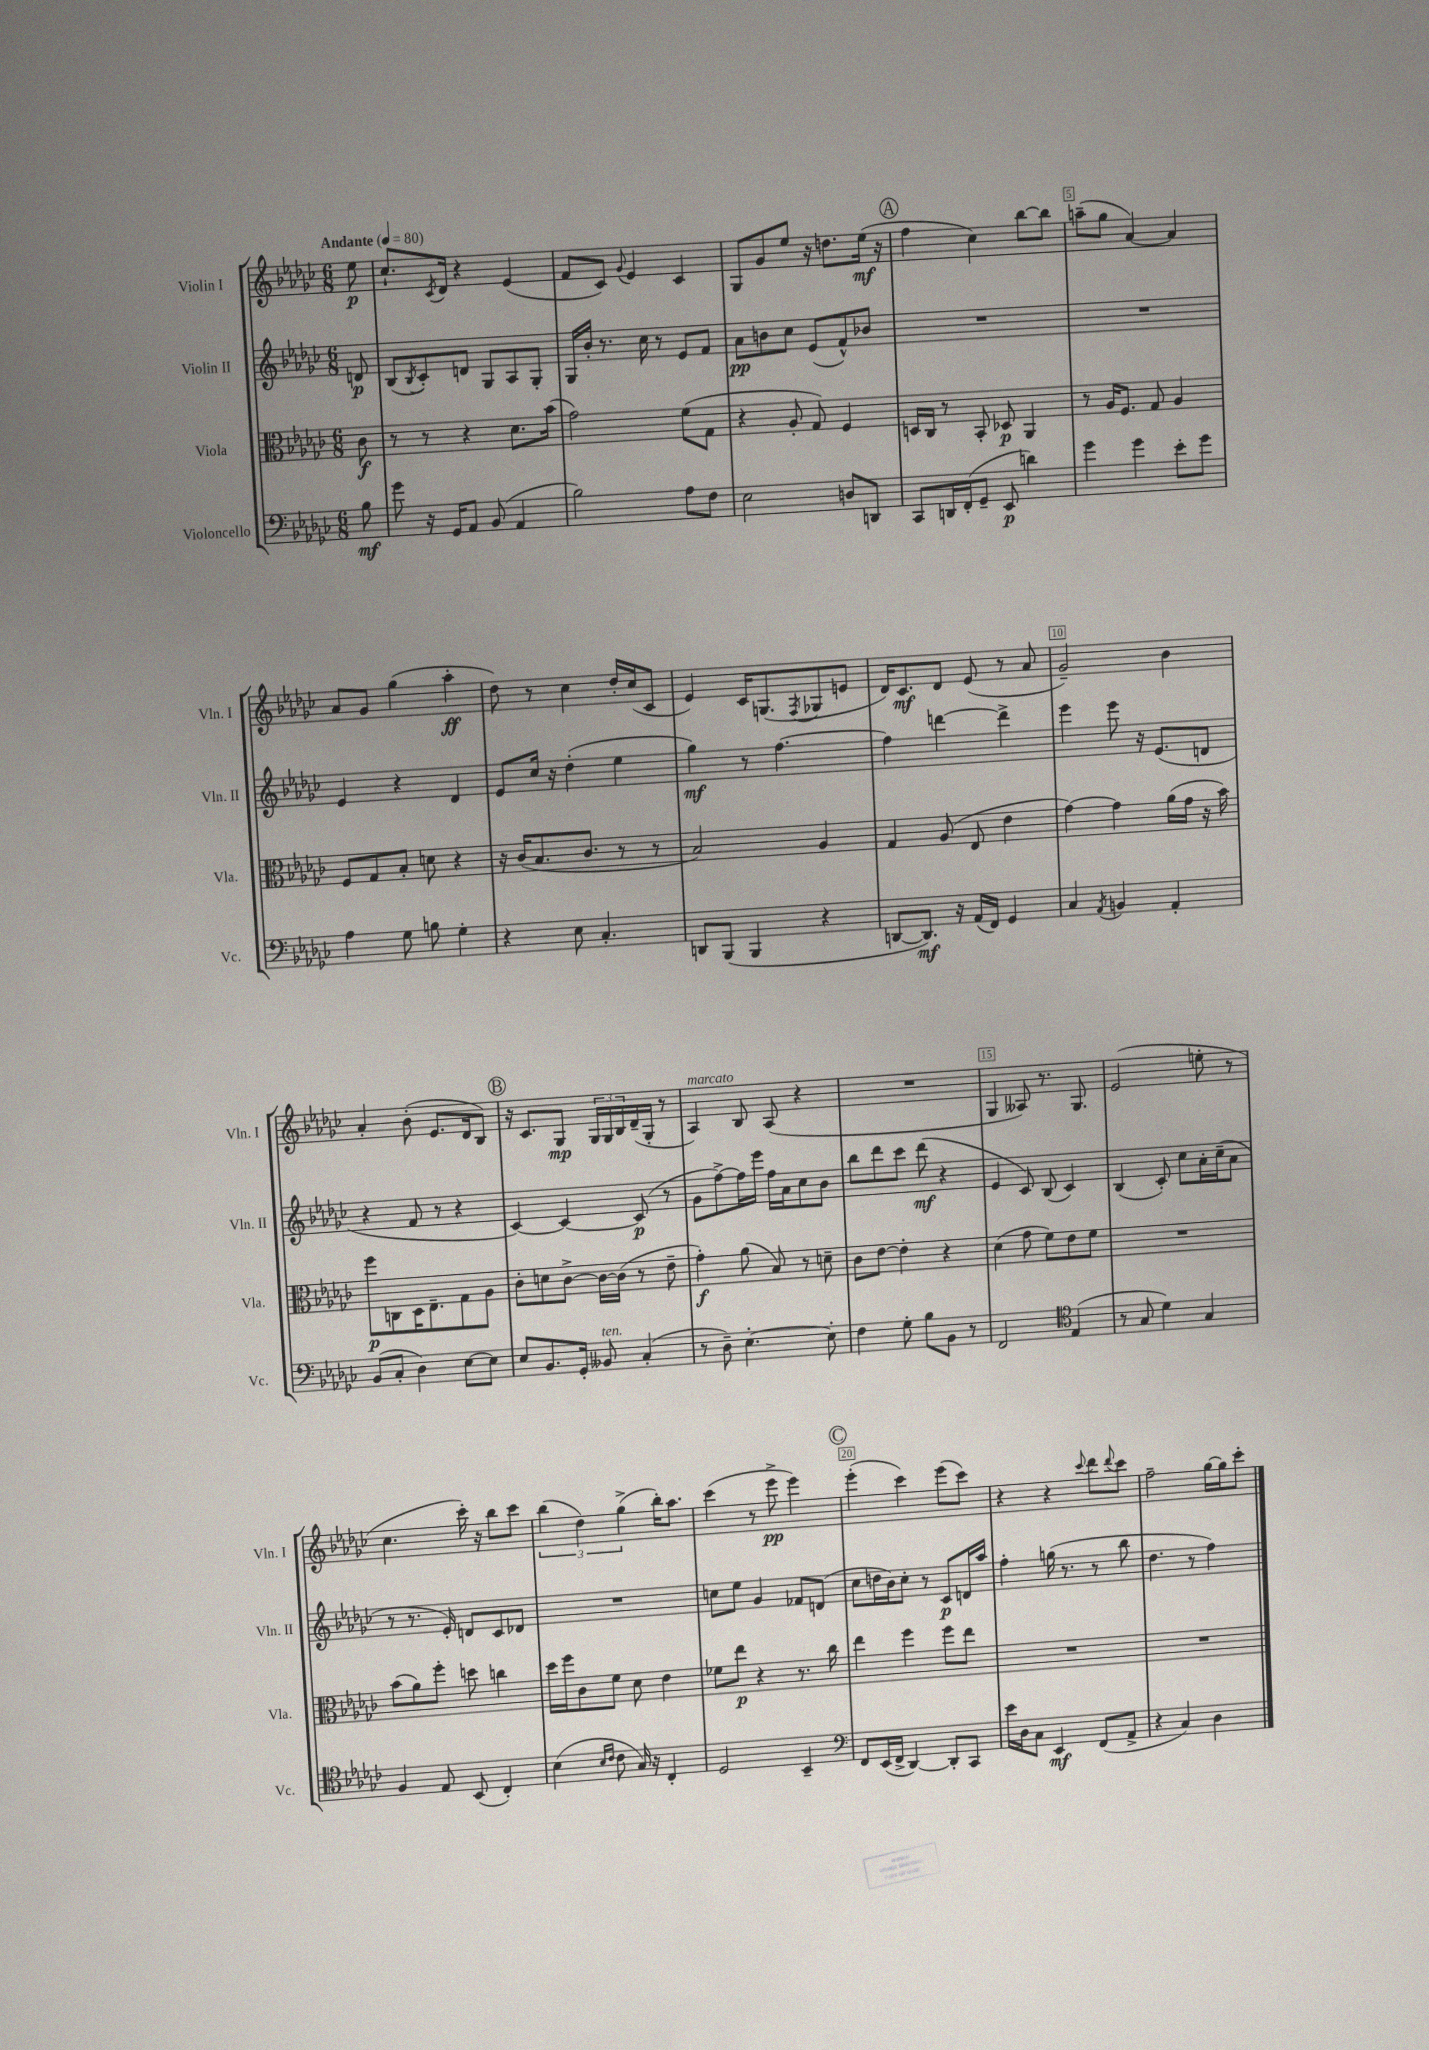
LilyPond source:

<<
\new StaffGroup <<
\new Staff = "s0" \with { instrumentName = "Violin I" shortInstrumentName = "Vln. I" } {
    \clef treble \key ges \major \numericTimeSignature \time 6/8 \partial 8 \tempo "Andante" 4 = 80
    ees''8\p |
    ces''8.-! \acciaccatura { ces'8 } des'16 r4 ees'4( |
    f'8 ces'8) \appoggiatura { ges'8 } ees'4 ces'4 |
    ges8 ges'8 ees''8 r16 d''8. ees''16\mf( r16 |
    \mark \markup { \circle "A" } f''4 ces''4) bes''8~ bes''8 |
    a''8--( ges''8 aes'4~) aes'4 |
    aes'8 ges'8 ges''4( aes''4-.\ff |
    des''8) r8 ces''4 des''16-. ces''16( ces'8 |
    ees'4) ces'16 g8.( \acciaccatura { f8 } ges8 e'8 |
    des'16) ces'8.\mf des'8 ees'8( r8 aes'8 |
    ges'2--) bes'4 |
    aes'4-. bes'8-.( ees'8. des'16 bes8) |
    \mark \markup { \circle "B" } r16 ces'8. ges8\mp \tuplet 3/2 { ges16 ges16 bes16 } des'16--( ges16-. r8 |
    aes4^\markup { \italic "marcato" }) bes8 aes8( r4 |
    R2. |
    ges4 aeses8) r8. ges8. |
    ees'2( e''8-. r8 |
    ces''4. ces'''16-.) r16 bes''8 ces'''8 |
    \tuplet 3/2 { bes''4( des''4) ges''4->( } bes''16-.) aes''8. |
    ces'''4( r8 ees'''8->\pp ees'''4) |
    \mark \markup { \circle "C" } ees'''4-.( ces'''4) ees'''8( ces'''8) |
    r4 r4 \appoggiatura { ces'''8 } des'''8 \appoggiatura { des'''8 } ces'''8 |
    f''2-- ges''16~ ges''16 ces'''8-. \bar "|." |
}
\new Staff = "s1" \with { instrumentName = "Violin II" shortInstrumentName = "Vln. II" } {
    \clef treble \key ges \major \numericTimeSignature \time 6/8 \partial 8
    d'8\p |
    bes8( \acciaccatura { bes8 } ces'8-.) d'8 ges8 aes8 ges8-. |
    ges16 bes'16-. r8. ces''16 r8 ees'8 f'8 |
    aes'8\pp b'8 ces''8 ees'8( f'8-^) bes'8 |
    \mark \markup { \circle "A" } R2. |
    R2. |
    ees'4 r4 des'4 |
    ees'8 ces''16 r16 des''4-.( ees''4 |
    ges''4\mf) r8 f''4.~ |
    f''4 d'''4~ d'''4-> |
    ees'''4 ees'''8 r16 ees'8.( d'8 |
    r4 f'8 r8 r4 |
    \mark \markup { \circle "B" } ces'4~) ces'4~ ces'8\p( r8 |
    ges'8 f''8~->) f''16 ees'''16 f''16 aes'16 ces''8 bes'8 |
    bes''8 des'''8 ces'''8 des'''8\mf( r4 |
    ees'4 ces'8) bes8( ces'4) |
    bes4( ces'8-.) ces''8 aes'16-. ces''16--( aes'8 |
    r8 r8. ees'16-.) d'8 ces'8 des'8 |
    R2. |
    c''8 ees''8 ges'4 fes'8 d'8( |
    \mark \markup { \circle "C" } ces''8 d''16 bes'16) ces''8-. r8 ces'8\p d'16 aes''16 |
    f''4-. g''16( r8. r8 bes''8 |
    des''4. r8 f''4) \bar "|." |
}
\new Staff = "s2" \with { instrumentName = "Viola" shortInstrumentName = "Vla." } {
    \clef alto \key ges \major \numericTimeSignature \time 6/8 \partial 8
    ces'8\f |
    r8 r8 r4 des'8. bes'16( |
    ges'2) f'8( ges8 |
    r4 aes8-. ges8) f4 |
    \mark \markup { \circle "A" } d16 ces16 r8 bes,8-. des8\p aes,4 |
    r8 aes16 f8. ges8 aes4 |
    f8 ges8 bes8-. d'8 r4 |
    r16 ces'16( bes8. ces'8. r8 r8 |
    bes2) aes4 |
    ges4 aes8( ees8 ees'4 |
    ges'4~) ges'4 aes'16( ges'16 r16 bes'16) |
    f''8\p c8 des16 ees8.-- ges8 aes8 |
    \mark \markup { \circle "B" } ces'8-. d'8 ces'8~-> ces'16~ ces'16( r8 ees'8-- |
    ges'4-.\f) aes'8( bes8) r8 d'8-- |
    ces'8 ees'8~ ees'4-. r4 |
    des'4( ges'8 f'8) ees'8 f'8 |
    R2. |
    bes'8( aes'8) f''8-. d''8 c''4 |
    des''16 f''16 ces'8 f'8 des'8 ees'4 |
    fes'8 ees''8\p r4 r8. ces''16 |
    \mark \markup { \circle "C" } ees''4 f''4 f''8 ees''8 |
    R2. |
    R2. \bar "|." |
}
\new Staff = "s3" \with { instrumentName = "Violoncello" shortInstrumentName = "Vc." } {
    \clef bass \key ges \major \numericTimeSignature \time 6/8 \partial 8
    bes8\mf |
    ges'8 r16 ges,16 aes,8 bes,8( aes,4 |
    bes2) aes8 f8 |
    ees2 d8 d,8 |
    \mark \markup { \circle "A" } ces,8 d,16 f,16-.( ges,8-- ees,8\p d'4) |
    ges'4 ges'4 ees'8-. ges'8 |
    aes4 ges8 b8 ges4-. |
    r4 ees8 ces4.-. |
    d,8 bes,,8( bes,,4 r4 |
    d,8~ d,8.\mf) r16 aes,16( f,16) ges,4 |
    ces4 \acciaccatura { aes,8 } b,4 aes,4-. |
    bes,8( ces8-. des4) ees8~ ees8 |
    \mark \markup { \circle "B" } ees8 bes,8. ges,16-. beses,8^\markup { \italic "ten." } ces4-.( |
    r8 des8--) ees4.~-. ees8-. |
    f4 ges8-. bes8 bes,8 r8 |
    f,2 \clef tenor ees4( |
    r8 ges8 des'4) ges4 |
    f4 ees8 bes,8( ces4-.) |
    bes4( \grace { bes16 ces'16 } ces'8 ges16) r16 ces4-. |
    des2 bes,4-- |
    \mark \markup { \circle "C" } \clef bass f,8 ees,16( f,16-> des,4~) des,8-. ces,8 |
    ees'16 des16 ces8 ees,4\mf f,8( aes,8-> |
    r4 ces4) des4 \bar "|." |
}
>>
>>
\layout { \context { \Score \override BarNumber.break-visibility = ##(#f #t #t) barNumberVisibility = #(every-nth-bar-number-visible 5) \override BarNumber.stencil = #(make-stencil-boxer 0.1 0.3 ly:text-interface::print) } }
